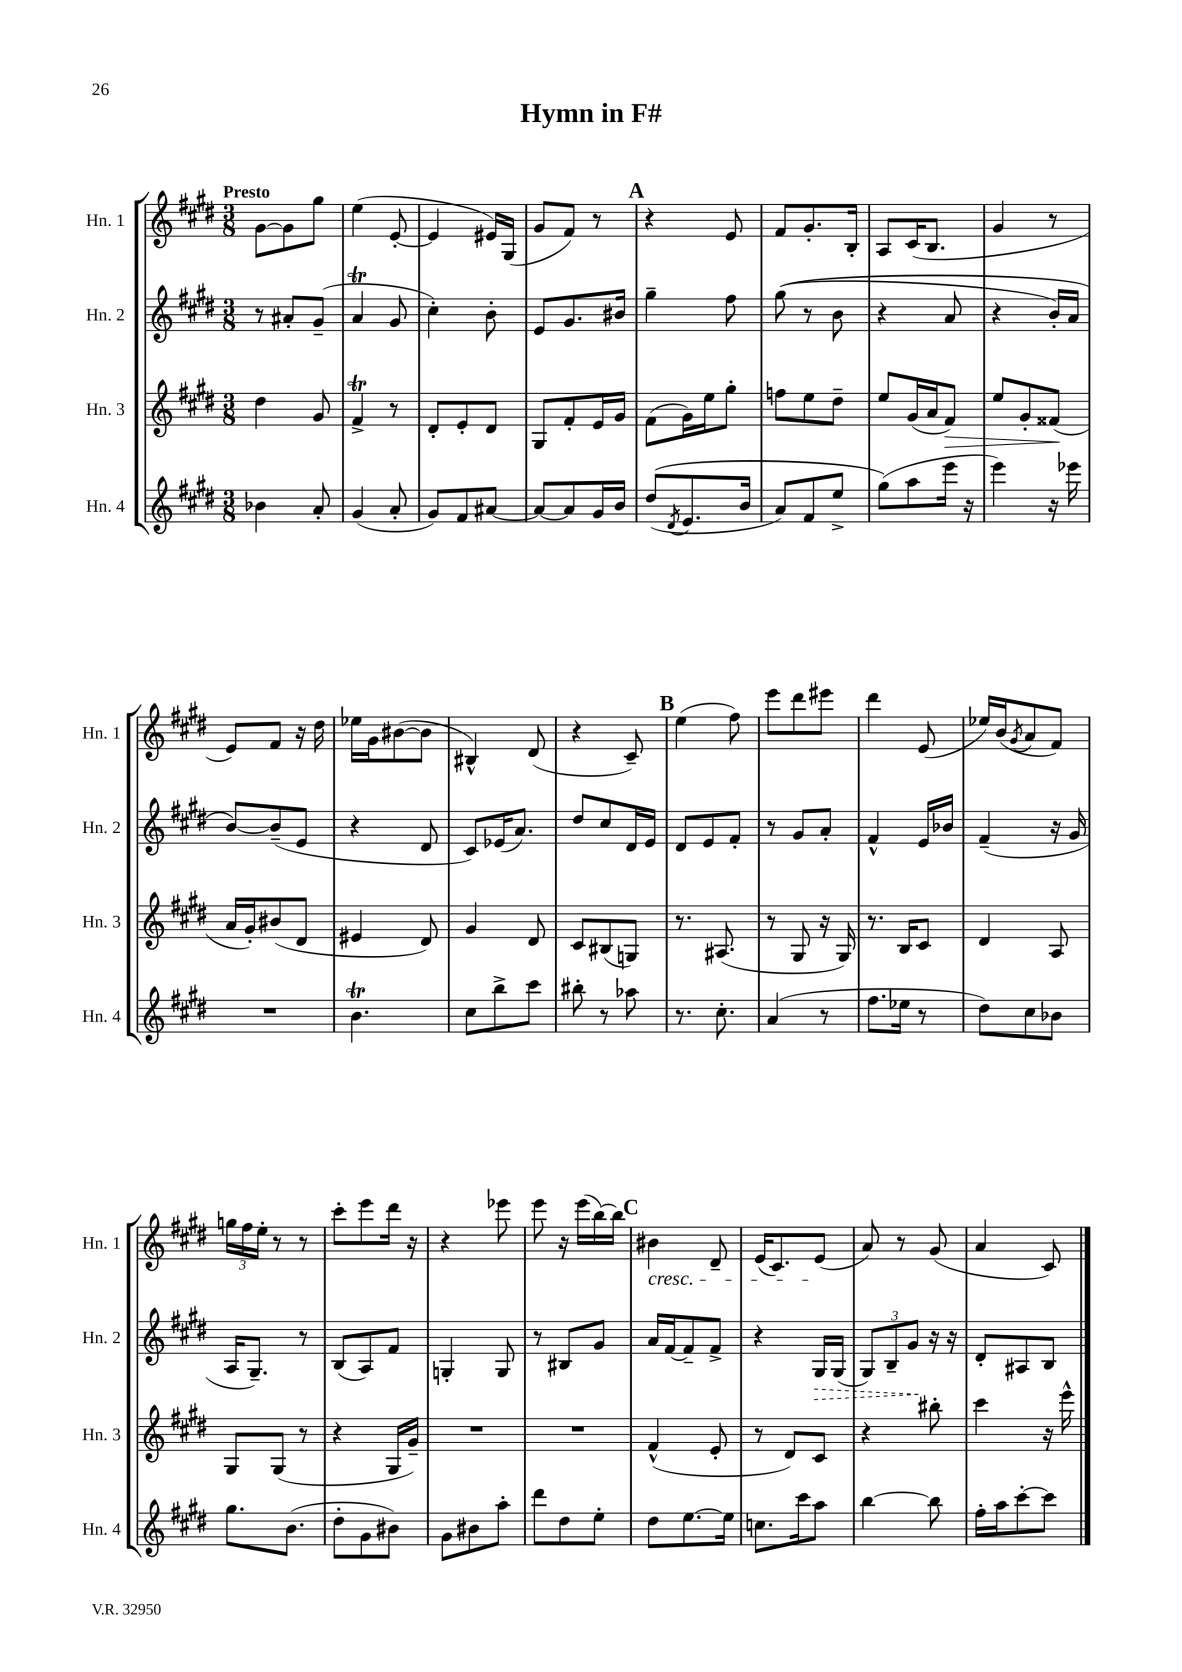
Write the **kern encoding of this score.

**kern	**kern	**kern	**kern
*staff4	*staff3	*staff2	*staff1
*clefG2	*clefG2	*clefG2	*clefG2
*k[f#c#g#d#]	*k[f#c#g#d#]	*k[f#c#g#d#]	*k[f#c#g#d#]
*M3/8	*M3/8	*M3/8	*M3/8
4b-	4dd#	8r	[8g#
.	.	8a#'	8g#]
8a'	8g#	(8g#~	8gg#
=	=	=	=
(4g#	4f#^	4a	(4ee
8a'	8r	8g#	[8e'
=	=	=	=
8g#)	8d#'	4cc#')	4e]
8f#	8e'	.	.
[8a#	8d#	8b'	16e#)
.	.	.	(16G#
=	=	=	=
8a#_	8G#	8e	8g#
8a#]	8f#'	8.g#	8f#)
16g#	16e	.	8r
16b	16g#	16b#	.
=	=	=	=
&((8dd#	(8f#	4gg#~	4r
8qd#	.	.	.
8.e	16g#)	.	.
.	16ee	.	.
.	8gg#'	8ff#	8e
16b	.	.	.
=	=	=	=
8a)	8ff	&((8gg#	8f#
8f#	8ee	8r	8.g#'
8ee^	8dd#~	8b	.
.	.	.	16B'
=	=	=	=
(8gg#&)	8ee	4r	8A
8aa	(16g#	.	(16c#
.	16a	.	8.B
16eee	8f#)	8a	.
16r	.	.	.
=	=	=	=
4eee)	8ee	4r	4g#
.	8g#'	.	.
16r	(8f##	16b')	8r
16eee-	.	16a	.
=	=	=	=
4.r	16a	[8b&)	8e)
.	16g#')	.	.
.	(8b#	(8b~]	8f#
.	8d#	8e	16r
.	.	.	16dd#
=	=	=	=
4.b	4e#	4r	16ee-
.	.	.	16g#
.	.	.	([8b#
.	8d#)	8d#	8b#]
=	=	=	=
8cc#	4g#	8c#)	4B#^^)
8bb^	.	(16e-	.
.	.	8.a)	.
8ccc#	8d#	.	(8d#
=	=	=	=
8bb#'	8c#	8dd#	4r
8r	(8B#	8cc#	.
8aa-	8G)	16d#	8c#~)
.	.	16e	.
=	=	=	=
8.r	8.r	8d#	(4ee
.	.	8e	.
8.cc#'	(8.A#	.	.
.	.	8f#'	8ff#)
=	=	=	=
(4a	8r	8r	8eee
.	8G#	8g#	8ddd#
8r	16r	8a'	8eee#
.	16G#)	.	.
=	=	=	=
8.ff#	8.r	4f#^^	4ddd#
16ee-	16B	.	.
8r	8c#	16e	(8e
.	.	16b-	.
=	=	=	=
8dd#)	4d#	(4f#~	16ee-)
.	.	.	(16b
.	.	.	8qg#
8cc#	.	.	8a
8b-	8A	16r	8f#)
.	.	16g#	.
=	=	=	=
8.gg#	8G#	16A	24gg
.	.	.	24ff#
.	.	8.G#~)	.
.	.	.	24ee'
.	(8G#	.	8r
(8.b	.	.	.
.	8r	8r	8r
=	=	=	=
8dd#'	4r	(8B	8ccc#'
8g#	.	8A)	8eee
8b#)	16G#	8f#	16ddd#
.	16g#~)	.	16r
=	=	=	=
8g#	4.r	4G'	4r
8b#	.	.	.
8aa'	.	8G	8eee-
=	=	=	=
8ddd#	4.r	8r	8eee
8dd#	.	8B#	16r
.	.	.	(16eee
8ee'	.	8g#	[16bb)
.	.	.	16bb]
=	=	=	=
8dd#	(4f#^^	16a	4b#
.	.	[16f#	.
[8.ee	.	8f#~]	.
.	8e'	8f#^	8d#~
16ee]	.	.	.
=	=	=	=
8.cc	8r	4r	(16e
.	.	.	8.c#)
.	8d#)	.	.
16ccc#	.	.	.
8aa	8c#	16G#	(8e
.	.	(16G#	.
=	=	=	=
[4bb	4r	12G#)	8a)
.	.	12B~	.
.	.	.	8r
.	.	12g#	.
8bb]	8bb#'	16r	(8g#
.	.	16r	.
=	=	=	=
16ff#'	4ccc#	8d#'	4a
16aa	.	.	.
[8ccc#'	.	8A#	.
8ccc#]	16r	8B	8c#)
.	16eee^^	.	.
==	==	==	==
*-	*-	*-	*-
